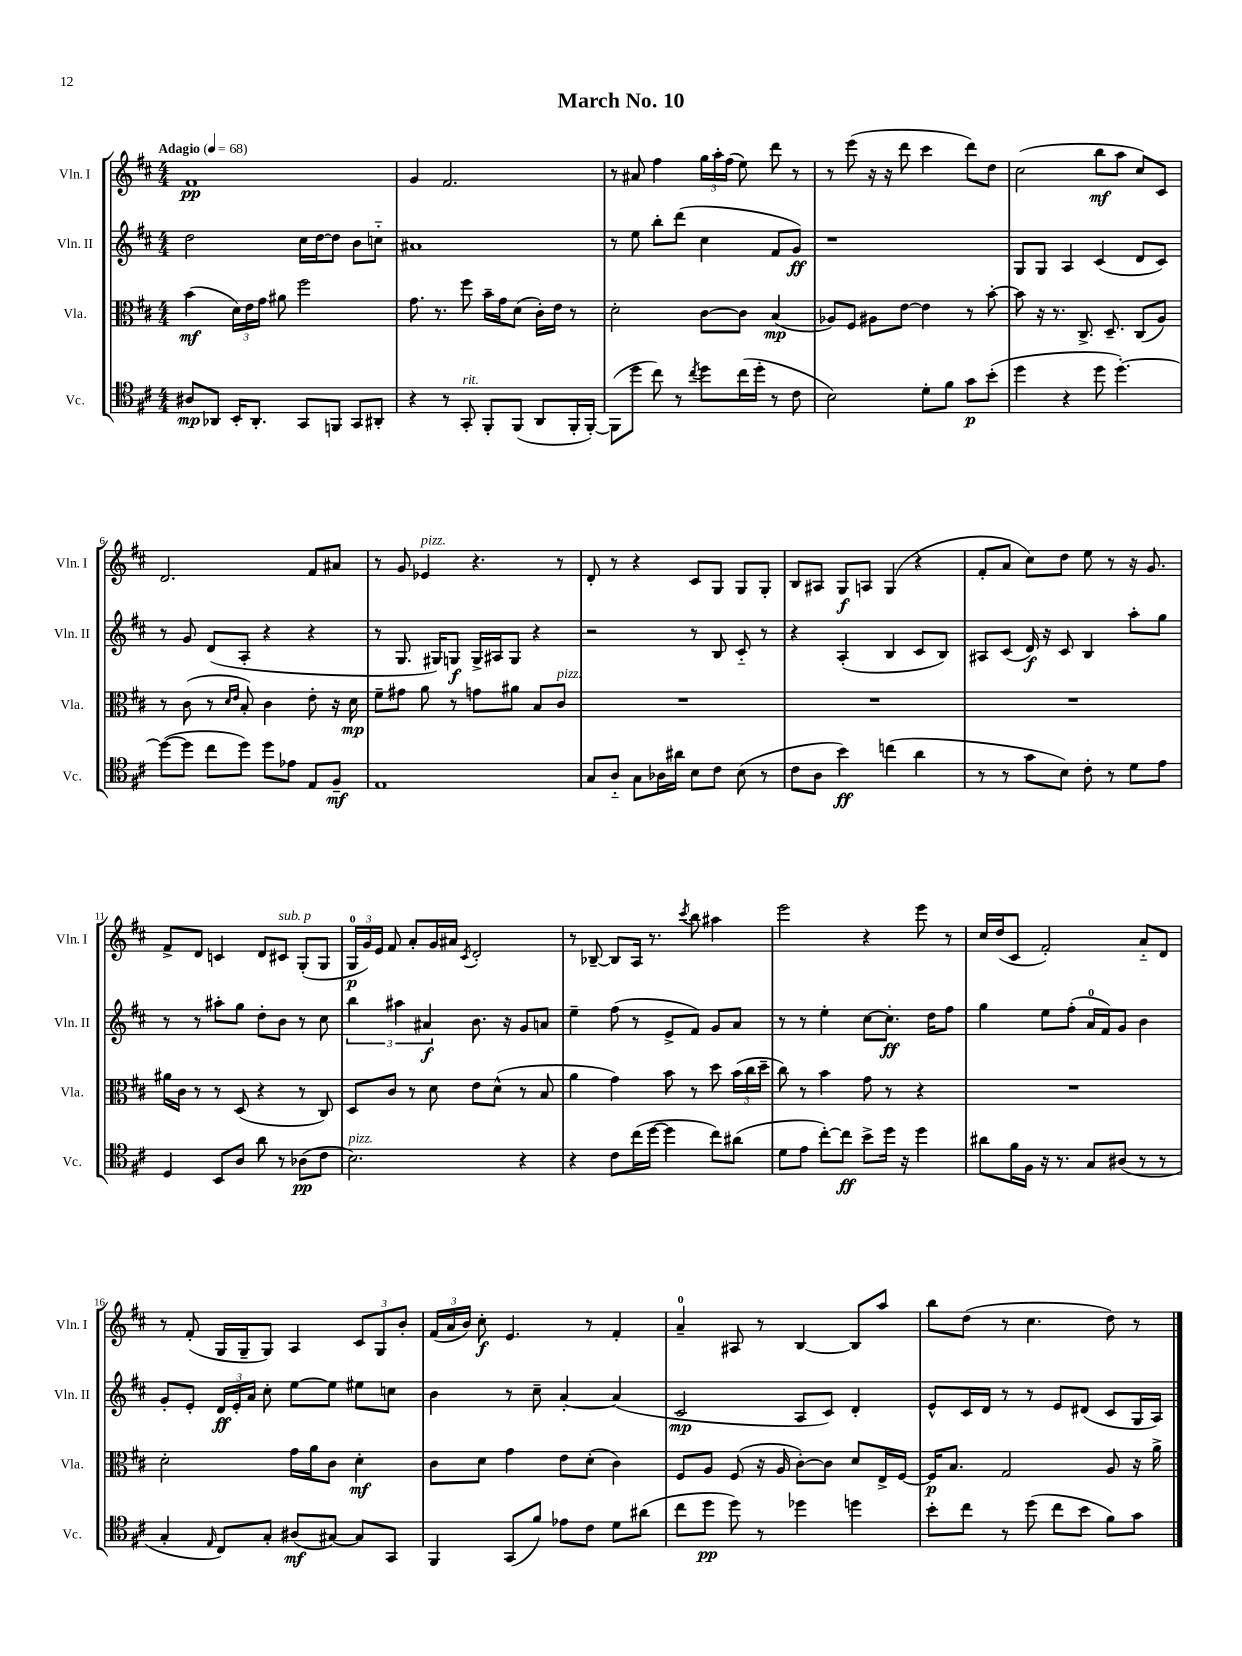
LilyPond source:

\header { title = "March No. 10" }
<<
\new StaffGroup <<
\new Staff = "s0" \with { instrumentName = "Vln. I" shortInstrumentName = "Vln. I" } {
    \clef treble \key d \major \numericTimeSignature \time 4/4 \tempo "Adagio" 4 = 68
    \autoBeamOff fis'1\pp |
    g'4 fis'2. |
    r8 ais'8 fis''4 \tuplet 3/2 { g''16[ a''16-. fis''16]( } e''8) d'''8 r8 |
    r8 e'''8( r16 r16 d'''8 cis'''4 d'''8[) d''8] |
    cis''2( b''8[\mf a''8] cis''8[) cis'8] |
    d'2. fis'8[ ais'8] |
    r8 g'8 ees'4^\markup { \italic "pizz." } r4. r8 |
    d'8-. r8 r4 cis'8[ g8] g8[ g8]-. |
    b8[ ais8] g8[\f a8] g4( r4 |
    fis'8[-. a'8] cis''8[) d''8] e''8 r8 r16 g'8. |
    fis'8[-> d'8] c'4 d'8[ cis'8]^\markup { \italic "sub. p" } g8[-.( g8] |
    \tuplet 3/2 { g16[-0\p g'16) e'16] } fis'8 a'8[-. g'16 ais'16] \acciaccatura { cis'8 } d'2-. |
    r8 bes8~-- bes8[ a16] r8. \acciaccatura { cis'''8 } b''8 ais''4 |
    e'''2 r4 e'''8 r8 |
    cis''16[ d''16( cis'8] fis'2-.) a'8[-_ d'8] |
    r8 fis'8-.( g16[ g16-- g8]) a4 \tuplet 3/2 { cis'8[ g8 b'8]-. } |
    \tuplet 3/2 { fis'16[( a'16 b'16]) } cis''8-.\f e'4. r8 fis'4-. |
    a'4-0-- ais8 r8 b4~ b8[ a''8] |
    b''8[ d''8]( r8 cis''4. d''8) r8 \bar "|." |
}
\new Staff = "s1" \with { instrumentName = "Vln. II" shortInstrumentName = "Vln. II" } {
    \clef treble \key d \major \numericTimeSignature \time 4/4
    \autoBeamOff d''2 cis''16[ d''16~ d''8] b'8[ c''8]-_ |
    ais'1 |
    r8 e''8 b''8[-. d'''8]( cis''4 fis'8[ g'8]\ff) |
    r1 |
    g8[ g8] a4 cis'4( d'8[ cis'8]) |
    r8 g'8 d'8[( a8]-. r4 r4 |
    r8 g8. gis16[) g8]\f g16[-> ais16 g8] r4 |
    r2 r8 b8 cis'8-_ r8 |
    r4 a4-.( b4 cis'8[ b8]) |
    ais8[ cis'8]( d'16\f) r16 cis'8 b4 a''8[-. g''8] |
    r8 r8 ais''8[-. g''8] d''8[-. b'8] r8 cis''8 |
    \tuplet 3/2 { b''4 ais''4 ais'4\f } b'8. r16 g'8[ a'8] |
    e''4-- fis''8( r8 e'8[-> fis'8]) g'8[ a'8] |
    r8 r8 e''4-. cis''8[~ cis''8.]-.\ff d''16[ fis''8] |
    g''4 e''8[ fis''8]-.( a'16[-0 fis'16) g'8] b'4 |
    g'8[-. e'8]-. \tuplet 3/2 { d'16[\ff e'16-. a'16] } cis''8-. e''8[~ e''8] eis''8[ c''8] |
    b'4 r8 cis''8-- a'4~-. a'4( |
    cis'2\mp a8[ cis'8]) d'4-. |
    e'8[-^ cis'16 d'16] r8 r8 e'8[ dis'8]( cis'8[ g16 a16]) \bar "|." |
}
\new Staff = "s2" \with { instrumentName = "Vla." shortInstrumentName = "Vla." } {
    \clef alto \key d \major \numericTimeSignature \time 4/4
    \autoBeamOff b'4\mf( \tuplet 3/2 { d'16[) e'16 g'16] } ais'8 fis''2 |
    g'8. r8. fis''8 b'16[-- g'16 d'8]( cis'16[-.) e'16] r8 |
    d'2-. cis'8[~ cis'8] b4\mp( |
    aes8[) fis8] ais8[ e'8]~ e'4 r8 b'8~-. |
    b'8 r16 r8. cis8.-> d8.-- cis8[( a8]) |
    r8 cis'8( r8 \grace { d'16[ e'16] } b8-.) cis'4 e'8-. r16 d'16\mp |
    fis'8[-- gis'8] a'8 r8 g'8[ ais'8] b8[ cis'8]^\markup { \italic "pizz." } |
    R1 |
    R1 |
    R1 |
    ais'16[ cis'16] r8 r8 d8( r4 r8 cis8) |
    d8[ cis'8] r8 d'8 e'8[ d'8]-^( r8 b8 |
    a'4 g'4) b'8 r8 d''8 \tuplet 3/2 { b'16[( cis''16 d''16]-- } |
    cis''8) r8 b'4 g'8 r8 r4 |
    R1 |
    d'2-. g'16[ a'16 cis'8] d'4-.\mf |
    cis'8[ d'8] g'4 e'8[ d'8]-.( cis'4) |
    fis8[ a8] fis8( r16 a16 cis'8[~-.) cis'8] d'8[ e16-> fis16]~ |
    fis16[\p b8.] g2 a8 r16 a'16-> \bar "|." |
}
\new Staff = "s3" \with { instrumentName = "Vc." shortInstrumentName = "Vc." } {
    \clef tenor \key d \major \numericTimeSignature \time 4/4
    \autoBeamOff ais8[\mp aes,8] b,16[-. aes,8.]-. g,8[ f,8] g,8[ ais,8]-. |
    r4 r8 g,8-.^\markup { \italic "rit." } fis,8[-. fis,8]( a,8[ fis,16-. fis,16]~-.) |
    fis,8[( d''8] cis''8) r8 \acciaccatura { cis''8 } d''8[ cis''16( d''16]-. r8 cis'8 |
    b2) d'8[-. fis'8] g'8[\p b'8]-.( |
    d''4 r4 d''8 d''4.~-.) |
    d''8[~( d''8] cis''8[ d''8]) d''8[ ees'8] e8[ fis8]--\mf |
    e1 |
    g8[ a8]-_ g8[ aes16 ais'16] b8[ cis'8] b8( r8 |
    cis'8[ a8] b'4\ff) c''4( a'4 |
    r8 r8 g'8[ b8]) cis'8-. r8 d'8[ e'8] |
    d4 b,8[ a8] a'8 r8 aes8[\pp( cis'8] |
    b2.^\markup { \italic "pizz." }) r4 |
    r4 cis'8[ cis''16( d''16]~ d''4 cis''8[) ais'8]( |
    d'8[ e'8] cis''8[~-.) cis''8]\ff b'8[-> d''16] r16 d''4 |
    ais'8[ fis'16 fis16] r16 r8. g8[ ais8]( r8 r8 |
    g4-. \grace { e16 } cis8[) g8]-. ais8[\mf( gis8]~) gis8[ g,8] |
    fis,4 g,8[( fis'8]) ees'8[ cis'8] d'8[ ais'8]( |
    cis''8[ d''8]\pp d''8) r8 des''4 d''4 |
    b'8[-. cis''8] r8 d''8( cis''8[ b'8] fis'8[) g'8] \bar "|." |
}
>>
>>
